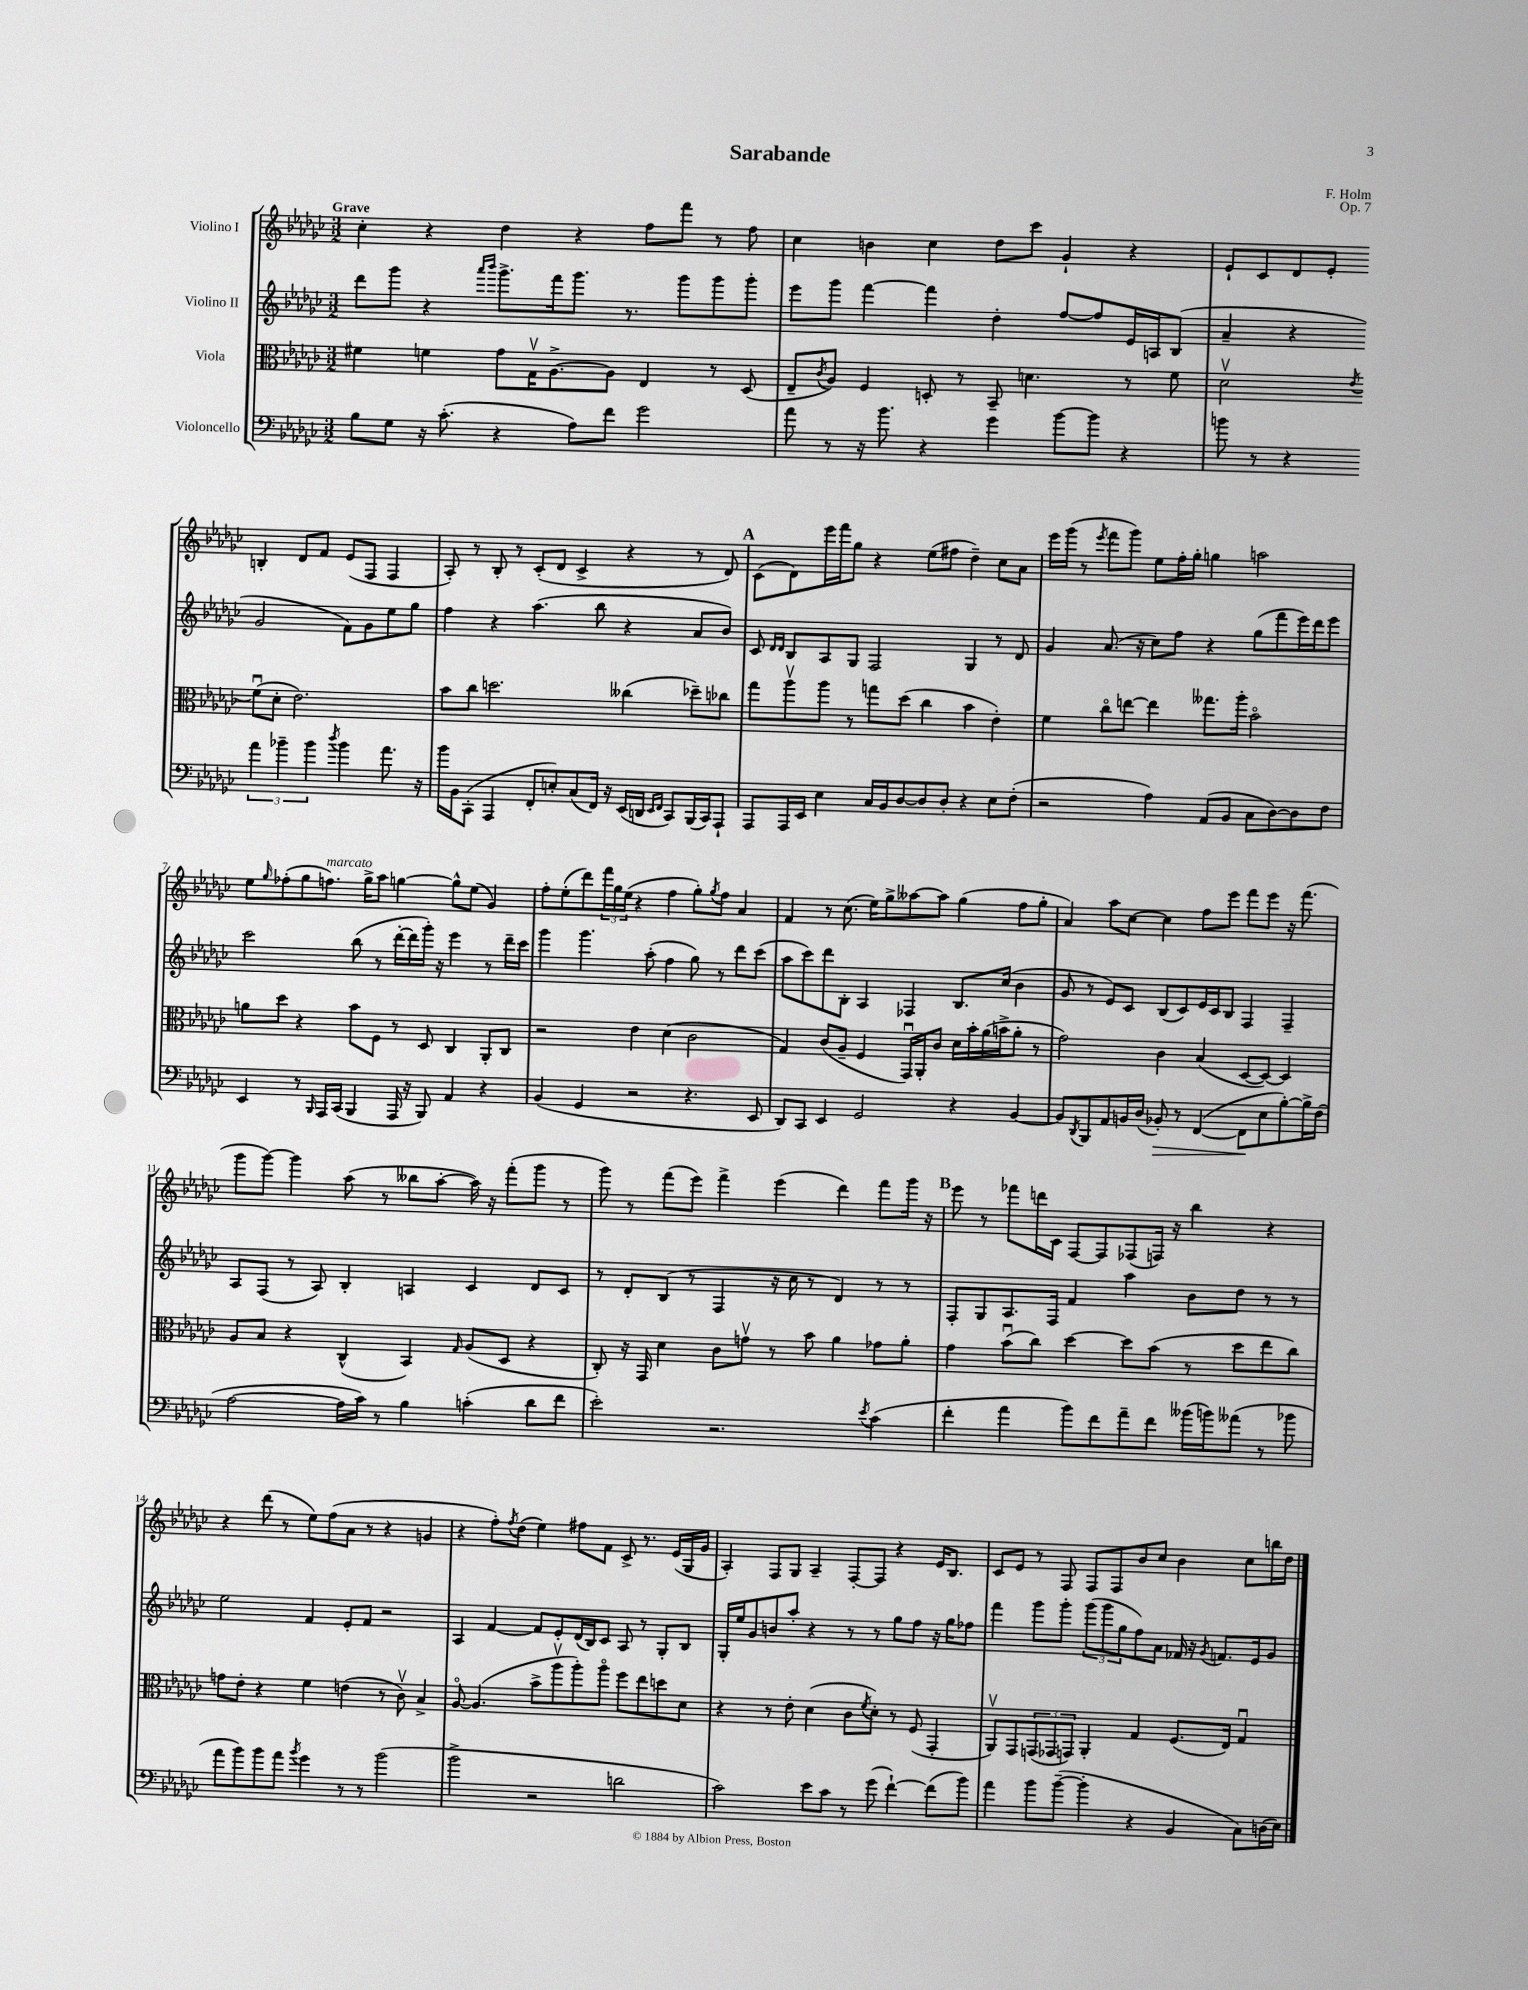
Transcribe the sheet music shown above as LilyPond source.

\header { title = "Sarabande" composer = "F. Holm" opus = "Op. 7" }
<<
\new StaffGroup <<
\new Staff = "s0" \with { instrumentName = "Violino I" } {
    \clef treble \key ges \major \numericTimeSignature \time 3/2 \tempo "Grave"
    ces''4-. r4 des''4 r4 f''8 f'''8 r8 f''8 |
    ces''4 b'4 ces''4 des''8 ces'''8 ges'4-! r4 |
    ees'8-! ces'8 des'8 ees'8-. b4-. des'8 f'8 ees'8( f8 f4 |
    aes8-.) r8 bes8-. r8 ces'8-.( des'8 ces'4-> r4 r8 des'8) |
    \mark \markup { \bold "A" } ces'8( des'8) ees'''16 f'''16 ges''8 r4 ees''8( fis''8 des''4--) ces''8 aes'8 |
    ees'''16 ges'''16( r8 \acciaccatura { ees'''8 } f'''8 ges'''8) ees''8 f''16-. ges''16-. g''4 a''2 |
    ees''8 \grace { ges''16 } fes''8-.( ges''8 f''8.^\markup { \italic "marcato" }) ges''16-> aes''8 g''4~ g''8-^ ees''8( ges'4) |
    f''8-. ees''8-.( des'''8) \tuplet 3/2 { f'''16 ges''16 ees''16( } r4 f''4 ges''8-.) \acciaccatura { ges''8 } f''8 aes'4 |
    f'4 r8 ces''8.( ees''16) ges''8-> aeses''8~ aeses''8 ges''4( f''8 ges''8-. |
    aes'4) aes''8 ces''8~ ces''4 f''8 ees'''8 f'''8 ees'''8 r16 f'''8.( |
    ges'''8 ges'''8~) ges'''4 aes''8( r8 beses''8 aes''8~-. aes''16) r16 f'''8-.( ges'''8 r8 |
    ges'''8) r8 f'''8( ees'''8) f'''4-> ees'''4( des'''4) f'''8 ges'''16 r16 |
    \mark \markup { \bold "B" } ees'''8 r8 fes'''8 d'''16 ces'16 f8~ f8 fes8( f16) r16 bes''4 r4 |
    r4 des'''8( r8 ees''8) f''8( aes'8 r8 r4 g'4 |
    r4 f''8-.) \acciaccatura { f''8 } des''8( ees''4) fis''8 f'8 ces'8-> r8. ees'16( ges16 ges'16 |
    aes4-.) f8 ges8 aes4-- f8~-. f8 r4 ees'16 bes8. |
    ces'8 ees'8 r8 f8 f8 f8 bes'8 ces''8 bes'4 ces''8 b''16 des''16 \bar "|." |
}
\new Staff = "s1" \with { instrumentName = "Violino II" } {
    \clef treble \key ges \major \numericTimeSignature \time 3/2
    des'''8 ges'''8 r4 \grace { aes'''16 bes'''16 } ges'''8.-> f'''16 ges'''8. r8. ges'''8 ges'''8 ges'''8-. |
    ees'''8 ges'''8 f'''4~ f'''4 des''4-. f''8~ f''8 ees'16 a16 bes8( |
    aes'4-- r4 ges'2 f'8) ges'8 ees''8 ges''8 |
    f''4 r4 aes''4.( bes''8 r4 aes'8 bes'8) |
    \mark \markup { \bold "A" } ces'8 \grace { des'16 des'16 } bes8 aes8 ges8 f2 ges4 r8 des'8 |
    ges'4 aes'8.( r16 ces''8) f''8 r4 ges''8( f'''8 ees'''16) des'''16 ees'''8 |
    ces'''2 bes''8( r8 des'''16~-. des'''16 ges'''16-.) r16 ees'''4 r8 des'''16-- ces'''16 |
    ges'''4 ges'''4. aes''8-.( f''4 ges''8) r8 des'''8 ces'''8( |
    aes''8 ces'''8) des'''8 bes8-. aes4 fes4 bes8. ces''16( bes'4 |
    ges'8 r8 ees'8) ces'8 bes8( ces'8) ees'16 ces'16 bes8 f4 f4-- |
    aes8 f8( r8 aes8) bes4-. a4 ces'4 des'8 ces'8 |
    r8 des'8-. bes8( r8 f4 r16 ces''16 r8 des'4) r8 r8 |
    \mark \markup { \bold "B" } f8-. ges8 aes8. f16 f'4 aes''4 bes'8 des''8 r8 r8 |
    ees''2 f'4 ees'8-. f'8 r2 |
    aes4 f'4~ f'8 ees'8-. des'16( bes16) ces'8 aes8 r8 ges8-. bes8 |
    ges16-. ees''16 ges'8 b'8 aes''8-. r4 r8 r8 ges''8 f''8 r16 ges''16 fes''8 |
    f'''4 ges'''8 ges'''8-. \tuplet 3/2 { ges'''8( ges'''8 ges''8 } f''8) aes'8 fes'16 r16 \acciaccatura { ges'8 } f'8. ees'16 ges'8 \bar "|." |
}
\new Staff = "s2" \with { instrumentName = "Viola" } {
    \clef alto \key ges \major \numericTimeSignature \time 3/2
    fis'4 f'4 ges'8 ges16\upbow aes8.~-> aes8 ees4 r8 des8( |
    ees8-- \acciaccatura { ces'8 } aes8) f4 d8-. r8 bes,8-- d'4. r8 f'8 |
    des'2\upbow \acciaccatura { ees'8 } f'8\downbow( des'8-. ees'2.) |
    bes'8 ces''8 d''2. ceses''4( des''8--) ces''8 |
    \mark \markup { \bold "A" } ges''8 aes''8\upbow aes''8 r8 g''8 des''8( ces''4 bes'4 ees'4-.) |
    f'4 ces''8\flageolet e''8~ e''4 geses''8. aes''16-. bes'2\flageolet |
    a'8 des''8 r4 bes'8 f8 r8 des8 ces4 aes,8-. ces8 |
    r2 ees'4 des'4( ces'2 |
    ges4) ces'8( aes8-- f4 ges,16\downbow) aes,16-. ces'8 des'16 bes'16-. aes'16( b'16-> aes'8-. r8 |
    ges'2) ces'4 bes4( des8~ des8~) des4 |
    aes8 bes8 r4 ces4-^( bes,4) \grace { ges16 } aes8( des8 r4 |
    ces8-.) r16 ges,16 des'4 ces'8 g'8\upbow r8 bes'8 aes'4 ges'8 aes'8-. |
    \mark \markup { \bold "B" } ges'4 bes'8\downbow( ces''8) des''4~ des''8 bes'8( r8 des''8 ees''8 ces''8) |
    g'8 ees'8-. r4 f'4 e'4( r8 ces'8\upbow) bes4-> |
    aes8~\flageolet aes4.( bes'8-> aes''8\upbow aes''8-.) aes''8\flageolet f''8 ees''8 d''8 des'8 |
    r4 r8 ees'8-. des'4( ces'8 \acciaccatura { f'8 } des'8-.) r8 f8( ges,4-. |
    aes,8\upbow) ges,8 \tuplet 3/2 { g,8( ges,8 g,8) } aes,4-. ges4 f8.( ees16) ges4\downbow \bar "|." |
}
\new Staff = "s3" \with { instrumentName = "Violoncello" } {
    \clef bass \key ges \major \numericTimeSignature \time 3/2
    bes8 ges8 r16 ces'8.-.( r4 aes8) f'8 ges'2 |
    aes'8 r8 r16 bes'8. r4 ges'4 bes'8~ bes'8 r4 |
    b'8 r8 r4 \tuplet 3/2 { aes'4 bes'4-- bes'4 } \acciaccatura { des''8 } bes'4 aes'8. r16 |
    bes'16 bes,16 ces,8-.( aes,,4 f,8-. e8-.) ces8( f,16) r16 ees,16( d,16 \grace { ees,16 f,16 } ces,8) bes,,16( ces,16) aes,,8-! |
    \mark \markup { \bold "A" } aes,,8 aes,,16 ees,16 ees4 ces16 bes,16 des8~ des8 des8-. r4 ees8 f8-.( |
    r2 aes4) aes,8( bes,8 ces8 des8~) des8 f8 |
    ees,4 r8 \grace { bes,,16 } aes,,16 ces,16( bes,,4 aes,,16 r16 bes,,8) aes,4 r4 |
    bes,4( ges,4 r2 r4. ees,8 |
    des,8) ces,8 ees,4 ges,2 r4 bes,4~ |
    bes,8 \acciaccatura { des,8 } bes,,8 aes,8 b,16 des16( bes,8-.\>) r8 f,4~( f,8\! ees8 bes8~-.) bes16-> f16( |
    aes2~ aes16 ces'16) r8 bes4 c'4-.( des'8 f'8 |
    ees'2-.) r2. \acciaccatura { ees'8 } ces'4( |
    \mark \markup { \bold "B" } f'4-. aes'4 bes'8) f'8 aes'8-- f'8 beses'16( b'16) aeses'8( r8 bes'8 |
    aes'8 bes'8) bes'8 aes'8 \acciaccatura { bes'8 } ges'4 r8 r8 bes'2( |
    bes'2-> r2 d'2 |
    ces'2) ees'8 ces'8 r8 ges'8( f'4~-!) f'8( bes'8) |
    aes'4 bes'8 bes'8~--( bes'4-. r4 bes,4 ces8) d16( ees16) \bar "|." |
}
>>
>>
